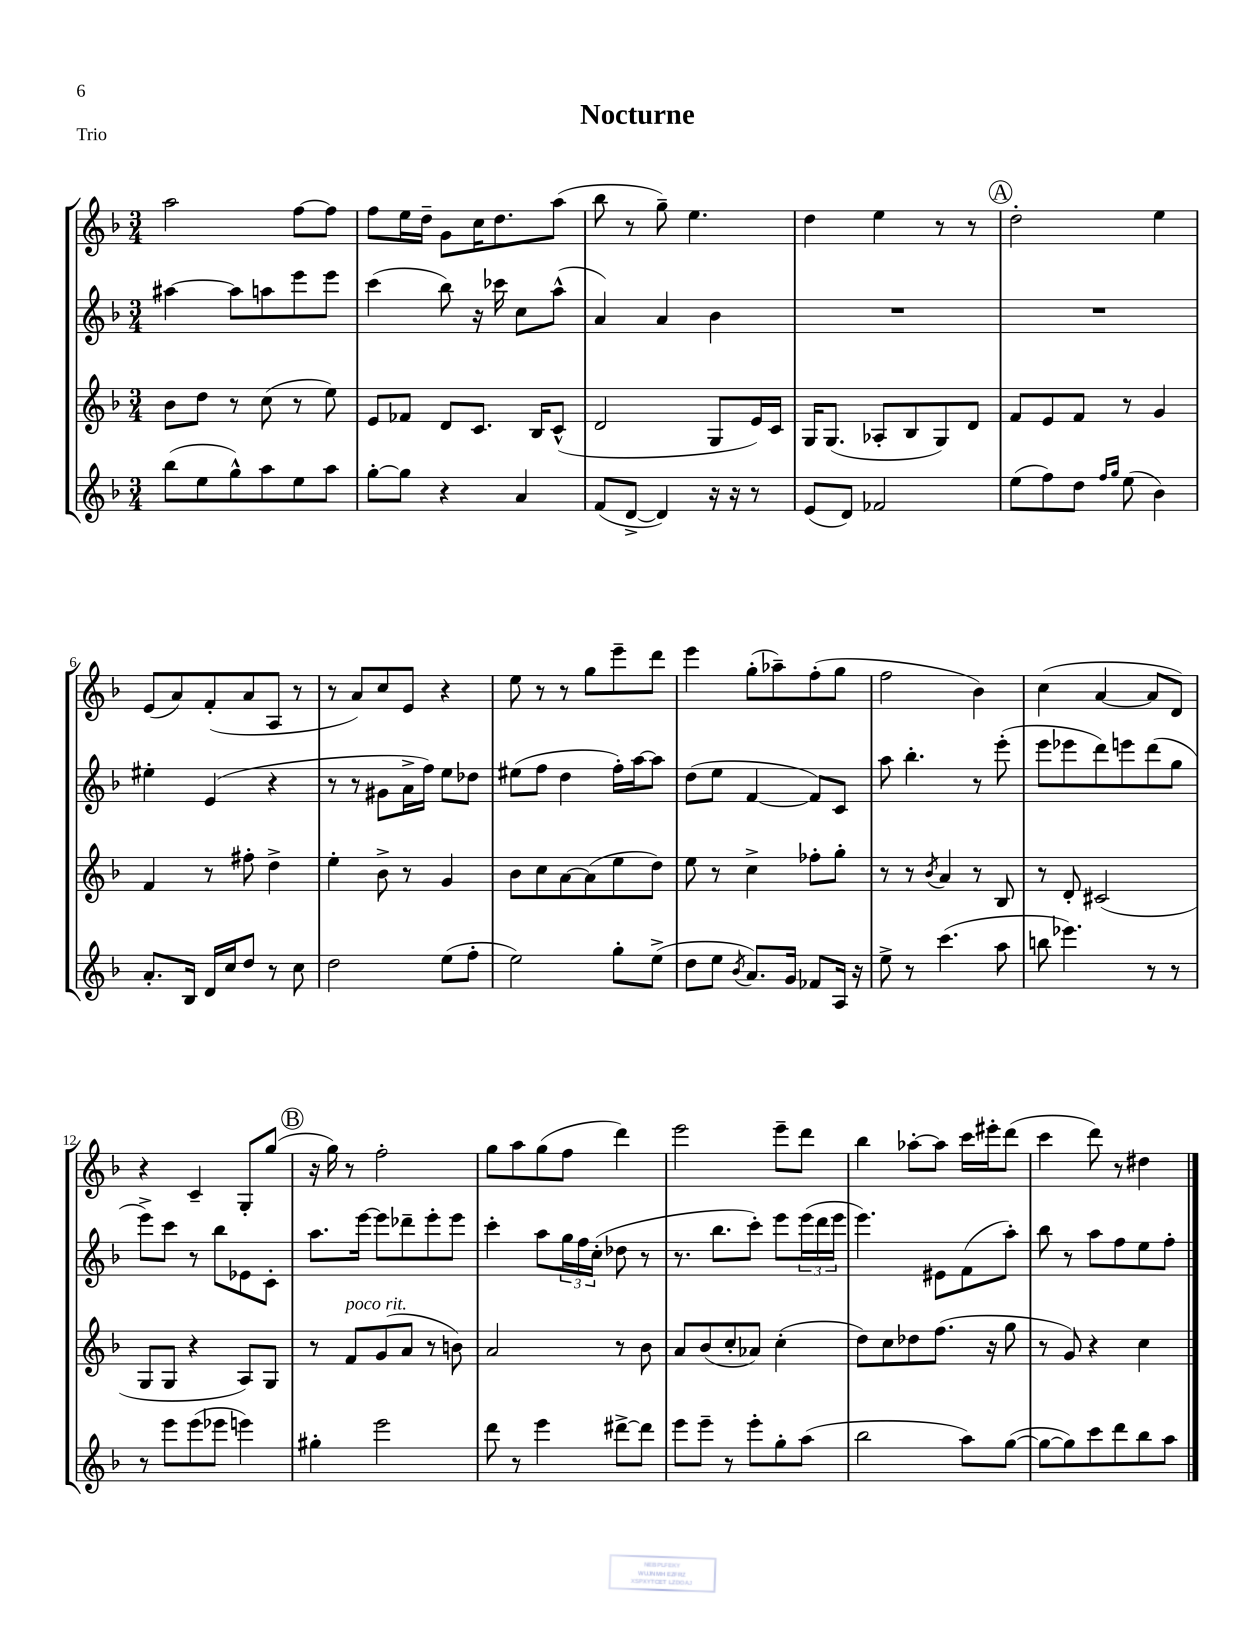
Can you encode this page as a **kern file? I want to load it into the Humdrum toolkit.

**kern	**kern	**kern	**kern
*part4	*part3	*part2	*part1
*staff4	*staff3	*staff2	*staff1
*clefG2	*clefG2	*clefG2	*clefG2
*k[b-]	*k[b-]	*k[b-]	*k[b-]
*M3/4	*M3/4	*M3/4	*M3/4
=1	=1	=1	=1
(8bb-\L	8b-\L	[4aa#X\	2aa\
8ee\	8dd\J	.	.
8gg^^\)	8r	8aa#\L]	.
8aa\	(8cc\	8aan\	.
8ee\	8r	8eee\	[8ff\L
8aa\J	8ee\)	8eee\J	8ff\J]
=2	=2	=2	=2
[8gg'\L	8e/L	(4ccc\	8ff\L
8gg\J]	8f-X/J	.	16ee\L
.	.	.	16dd~\JJ
4r	8d/L	8bb-\)	8g\L
.	8.c/J	16r	16cc\K
.	.	16ccc-X\	8.dd\
4a/	.	8cc\L	.
.	16B-/KL	.	.
.	(8c^^/J	(8aa^^\J	(8aa\J
=3	=3	=3	=3
(8f/L	2d/	4a/)	8bb-\
[8d^/J	.	.	8r
4d/])	.	4a/	8gg~\)
.	.	.	4.ee\
16r	8G/L	4b-\	.
16r	.	.	.
8r	16e/L)	.	.
.	16c/JJ	.	.
=4	=4	=4	=4
(8e/L	16G/KL	2.r	4dd\
.	(8.G/J	.	.
8d/J)	.	.	.
2f-X/	8A-X'/L	.	4ee\
.	8B-/	.	.
.	8G/)	.	8r
.	8d/J	.	8r
!!LO:REH:place=s1:t=A
=5	=5	=5	=5
(8ee\L	8f/L	2.r	2dd'\
8ff\)	8e/	.	.
8dd\J	8f/J	.	.
16qqff/LL	.	.	.
16qqgg/JJ	.	.	.
(8ee\	8r	.	.
4b-\)	4g/	.	4ee\
!!LO:LB:g=z
=6	=6	=6	=6
8.a'/L	4f/	4ee#X'\	(8e/L
.	.	.	8a/)
16B-/Jk	.	.	.
16d/LL	8r	(4e/	(8f'/
16cc/J	.	.	.
8dd/J	8ff#X'\	.	8a/
8r	4dd^\	4r	8A/J
8cc\	.	.	8r
=7	=7	=7	=7
2dd\	4ee'\	8r	8r
.	.	8r	8a/L)
.	8b-^\	8g#X\L	8cc/
.	8r	16a^\L	8e/J
.	.	16ff\JJ)	.
(8ee\L	4g/	8ee\L	4r
8ff'\J	.	8dd-X\J	.
=8	=8	=8	=8
2ee\)	8b-\L	(8ee#X\L	8ee\
.	8cc\	8ff\J	8r
.	[8a\	4dd\	8r
.	(8a\]	.	8gg\L
8gg'\L	8ee\	16ff'\LL)	8eee~\
.	.	[16aa\J	.
(8ee^\J	8dd\J)	8aa\J]	8ddd\J
=9	=9	=9	=9
8dd\L	8ee\	(8dd\L	4eee\
8ee\J	8r	8ee\J	.
8qb-/	.	.	.
8.a/L)	4cc^\	[4f/	(8gg'\L
.	.	.	8aa-X~\)
16g/Jk	.	.	.
8f-X/L	8ff-X'\L	8f/L])	(8ff'\
16A/Jk	8gg'\J	8c/J	8gg\J
16r	.	.	.
=10	=10	=10	=10
8ee^\	8r	8aa\	2ff\
8r	8r	4.bb-'\	.
.	8qb-/	.	.
(4.ccc\	4a/	.	.
.	8r	8r	4b-\)
8aa\	8B-/	(8eee'\	.
=11	=11	=11	=11
8bbn\	8r	8eee\L	(4cc\
4.eee-X\)	8d'/	8eee-X\	.
.	(2c#X/	8ddd\)	[4a/
.	.	8eeen\	.
8r	.	(8ddd\	8a/L]
8r	.	8gg\J	8d/J)
!!LO:LB:g=z
=12	=12	=12	=12
8r	8G/L	8eee^\L)	4r
8eee\L	8G/J	8ccc\J	.
(8eee\	4r	8r	4c~/
8eee-X\J	.	8bb-\L	.
4eeen\)	8A/L)	8e-X\	8G'/L
.	8G/J	8c'\J	(8gg/J
!!LO:REH:place=s1:t=B
=13	=13	=13	=13
4gg#X'\	8r	8.aa\L	16r
.	.	.	16gg\)
!	!LO:TX:a:i:t=poco rit.	!	!
.	8f/L	.	8r
.	.	[16eee\Jk	.
2eee\	(8g/	8eee\L]	2ff'\
.	8a/J	8ddd-X~\	.
.	8r	8eee'\	.
.	8bn\)	8eee\J	.
=14	=14	=14	=14
8ddd\	2a/	4ccc'\	8gg\L
8r	.	.	8aa\
4eee\	.	8aa\L	(8gg\
.	.	24gg\L	8ff\J
.	.	24ff\	.
.	.	(24cc'\JJ	.
[8ddd#X^\L	8r	8dd-X\	4ddd\)
8ddd#\J]	8b-\	8r	.
=15	=15	=15	=15
8eee\L	8a/L	8.r	2eee\
8eee~\J	(8b-/	.	.
.	.	8.bb-\L	.
8r	8cc'/	.	.
8eee'\L	8a-X/J)	8ccc'\J)	.
8gg'\	(4cc'\	8eee\L	8eee~\L
(8aa\J	.	(24eee\L	8ddd\J
.	.	24ddd\	.
.	.	24eee\JJ	.
=16	=16	=16	=16
2bb-\	8dd\L)	4.eee\)	4bb-\
.	8cc\	.	.
.	8dd-X\	.	[8aa-X'\L
.	(8.ff\J	8e#X\L	8aa-\J]
8aa\L)	.	(8f\	16ccc\LL
.	16r	.	16eee#X'\J
([8gg\J	8gg\	8aa'\J)	(8ddd\J
=17	=17	=17	=17
8gg\L_	8r	8bb-\	4ccc\
8gg\])	8g/)	8r	.
8ccc\	4r	8aa\L	8ddd\)
8ddd\	.	8ff\	8r
8bb-\	4cc\	8ee\	4dd#X\
8aa\J	.	8ff'\J	.
==	==	==	==
*-	*-	*-	*-
